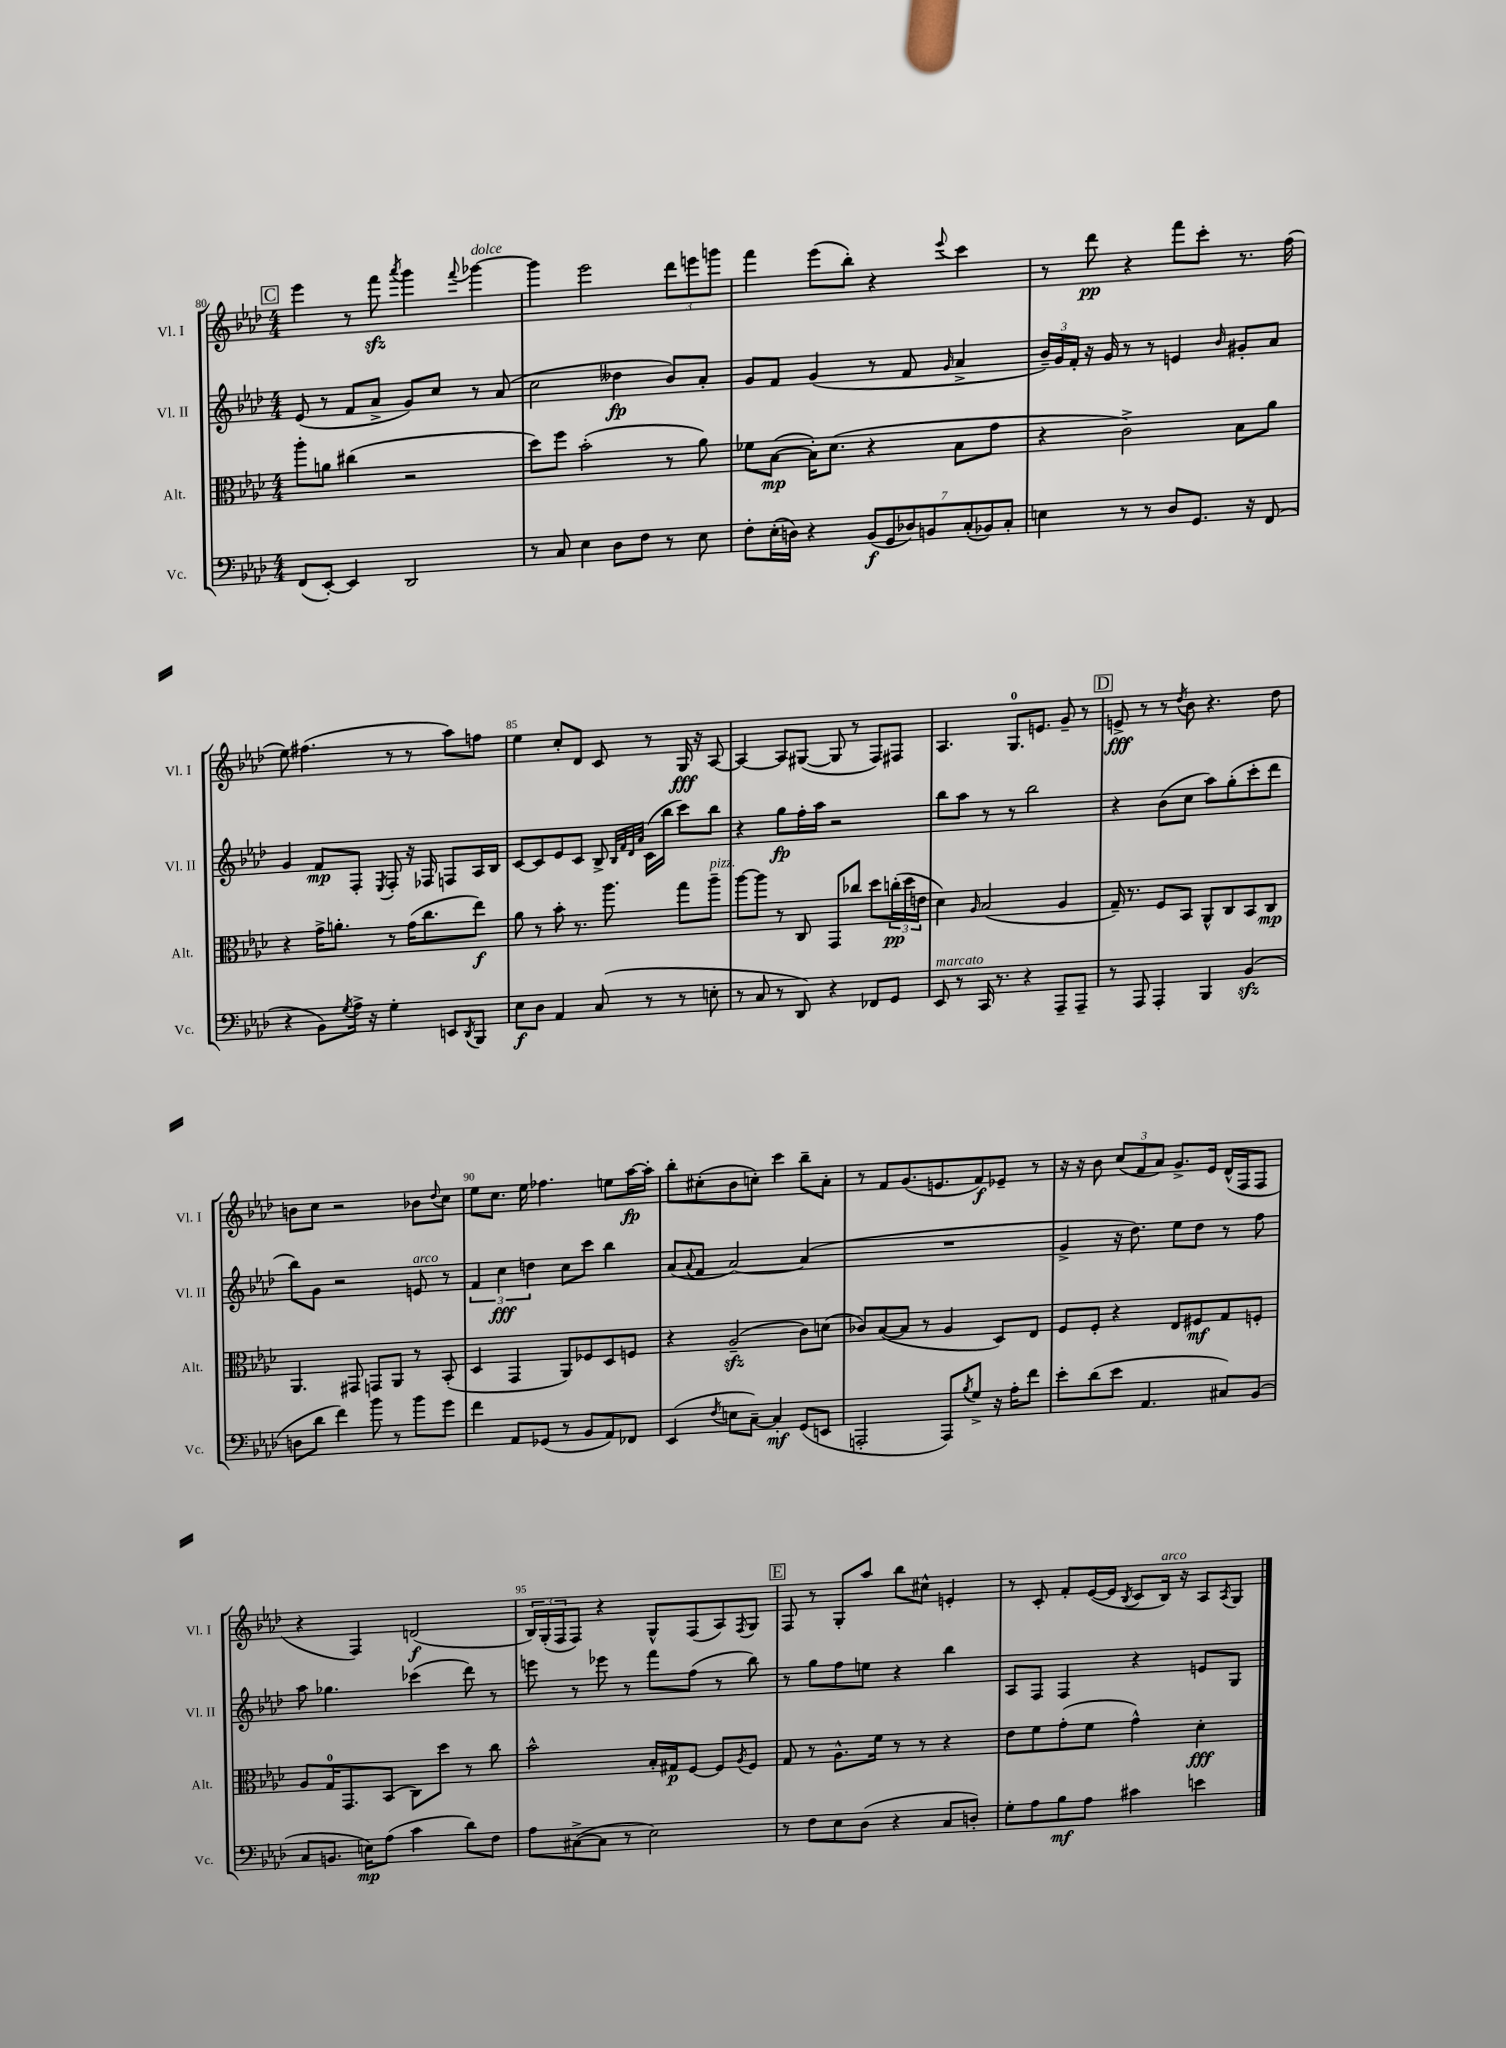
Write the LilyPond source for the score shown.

<<
\new StaffGroup <<
\new Staff = "s0" \with { instrumentName = "Vl. I" shortInstrumentName = "Vl. I" } {
    \clef treble \key aes \major \numericTimeSignature \time 4/4
    \mark \markup { \box "C" } ees'''4 r8 f'''8\sfz \acciaccatura { aes'''8 } g'''4 \appoggiatura { f'''8 } ges'''4~^\markup { \italic "dolce" } |
    ges'''4 ees'''2 \tuplet 3/2 { des'''8 e'''8 g'''8 } |
    f'''4 ees'''8( bes''8-.) r4 \appoggiatura { ees'''8 } c'''4 |
    r8 des'''8\pp r4 f'''8 c'''8-. r8. f''16( |
    ees''8) fis''4.( r8 r8 aes''8) f''8 |
    ees''4 c''8-. des'8 c'8 r8 g16\fff r16 aes8~ |
    aes4~ aes8 gis8~( gis8 r8 f8) fis8 |
    aes4. g8.-0 e'8. g'8-- r8 |
    \mark \markup { \box "D" } e'8->\fff r8 r8 \acciaccatura { des''8 } bes'8 r4. des''8 |
    b'8 c''8 r2 bes'8 \appoggiatura { des''8 } c''8 |
    ees''8 c''8. ees''16 fes''4. e''8 aes''16~\fp aes''16-. |
    bes''8-. cis''8-.( bes'8 c''8-.) c'''4 bes''8-- aes'8-. |
    r8 f'8 g'8.( e'8. f'8\f) ees'8-- r8 |
    r16 r16 bes'8 \tuplet 3/2 { c''8( f'8 aes'8) } g'8.-> ees'16 des'16-^( f16 f8 |
    r4 f4) d'2\f( |
    \tuplet 3/2 { bes16) g16-.( f16 } f8) r4 g8-^ f8( aes8) \acciaccatura { f8 } g8 |
    \mark \markup { \box "E" } f8 r8 g8-. aes''8 bes''8 cis''8-^ e'4-. |
    r8 c'8-. f'8-. ees'16~( ees'16 \acciaccatura { bes8 } c'8 bes16^\markup { \italic "arco" }) r16 aes8 \acciaccatura { aes8 } g8 \bar "|." |
}
\new Staff = "s1" \with { instrumentName = "Vl. II" shortInstrumentName = "Vl. II" } {
    \clef treble \key aes \major \numericTimeSignature \time 4/4
    \mark \markup { \box "C" } ees'8( r8 f'8 aes'8-> g'8) c''8 r8 aes'8( |
    c''2 deses''4\fp bes'8) aes'8-. |
    g'8 f'8 g'4( r8 f'8 \grace { g'16 } aes'4-> |
    \tuplet 3/2 { bes'16--) g'16 f'16-. } r16 g'16 r8 r8 e'4 \grace { bes'16 } gis'8-. aes'8 |
    g'4 f'8\mp f8-. \acciaccatura { ees8 } f8-. r16 fes16 f8 aes16 bes16 |
    c'8~ c'8 ees'8 c'8 bes8-> \grace { bes32 f'32 des'32 aes'32 } c'16( bes''16 c'''8) bes''8 |
    r4 g''8\fp f''16-. aes''16 r2 |
    bes''8 aes''8 r8 r8 bes''2 |
    \mark \markup { \box "D" } r4 bes'8( c''8 aes''8) g''8-.( c'''8-. des'''8 |
    bes''8) g'8 r2 e'8^\markup { \italic "arco" } r8 |
    \tuplet 3/2 { f'4 c''4\fff d''4 } c''8 c'''8 bes''4 |
    aes'8( \appoggiatura { aes'8 } f'8 aes'2~) aes'4( |
    R1 |
    g'4-> r16 des''8.) ees''8 des''8 r8 f''8 |
    aes''8 ges''4. ces'''4( des'''8) r8 |
    e'''8 r8 ees'''8 r8 f'''8 f''8( r8 bes''8) |
    \mark \markup { \box "E" } r8 g''8 f''8 e''8 r4 bes''4 |
    aes8 f8 f4 r4 e'8 g8 \bar "|." |
}
\new Staff = "s2" \with { instrumentName = "Alt." shortInstrumentName = "Alt." } {
    \clef alto \key aes \major \numericTimeSignature \time 4/4
    \mark \markup { \box "C" } aes''8-. a'8 cis''4( r2 |
    des''8) f''8 bes'2-.( r8 aes'8) |
    fes'8 bes8~\mp( bes16-.) des'8.( r4 bes8 g'8 |
    r4 c'2->) bes8 aes'8 |
    r4 g'16-> a'8.-. r8 g'16( c''8. ees''8\f) |
    aes'8 r8 bes'8-. r8. aes''8. g''8 aes''8--^\markup { \italic "pizz." } |
    aes''8~ aes''8 r8 c8 g,8 ces''8 des''8 \tuplet 3/2 { c''16-.\pp( des''16 e'16 } |
    des'4) \grace { aes16 } bes2( aes4 |
    \mark \markup { \box "D" } g16--) r8. f8 bes,8 aes,8-^ c8 bes,8 c8\mp |
    aes,4. gis,8 g,8 aes,8 r8 bes,8-.( |
    des4 g,4 aes,8) fes8 des8 f8 |
    r4 aes2--\sfz( c'8) d'8( |
    ces'8) bes8~( bes8 r8 aes4 des8) ees8 |
    f8 f8-. r4 ees8 fis8\mf g8 f8-. |
    aes8 g16-0 g,8. bes,8( c8) des''8 r8 c''8 |
    bes'2-^ bes16-. gis16\p f8~ f8 \acciaccatura { aes8 } f8 |
    \mark \markup { \box "E" } g8 r8 aes8.-^ f'16 r8 r8 r4 |
    ees'8 f'8 g'8-.( f'8 g'4-^) des'4-.\fff \bar "|." |
}
\new Staff = "s3" \with { instrumentName = "Vc." shortInstrumentName = "Vc." } {
    \clef bass \key aes \major \numericTimeSignature \time 4/4
    \mark \markup { \box "C" } f,8( ees,8~-.) ees,4 des,2 |
    r8 c8 ees4 des8 f8 r8 ees8 |
    f8-. ees16-.( d16) r4 \tuplet 7/4 { bes,8\f( g,8 des8) b,8 c8-.( bes,8) c8-. } |
    e4 r8 r8 des8 g,8. r16 f,8( |
    r4 bes,8) \acciaccatura { g8 } aes16-> r16 g4-. e,8 \acciaccatura { des,8 } bes,,8 |
    ees8\f des8 aes,4 c8( r8 r8 e8-. |
    r8 c8 r8 des,8) r4 fes,8 g,8 |
    ees,8^\markup { \italic "marcato" } r8 c,16 r8. r4 aes,,8-- aes,,8-- |
    \mark \markup { \box "D" } r8 aes,,8 aes,,4-. bes,,4 bes,4\sfz( |
    d8 des'8 f'4) bes'8 r8 bes'8 g'8 |
    f'4 aes,8 ges,8( r8 bes,8 aes,8) fes,8 |
    ees,4( \acciaccatura { f8 } e8 c8~--) c4-.\mf g,8( e,8 |
    a,,2-. a,,8) \acciaccatura { bes8 } g8-> r16 aes16-. f'8 |
    ees'8-. des'8( ees'8 aes,4. cis8) bes,8( |
    c8 b,8. e16\mp) aes8( c'4 des'8) f8 |
    aes8 cis8~->( cis8 r8 ees2) |
    \mark \markup { \box "E" } r8 f8 ees8 des8( r4 c8 d8-.) |
    g8-. aes8 bes8\mf aes8 cis'4 e'4 \bar "|." |
}
>>
>>
\layout { \context { \Score currentBarNumber = #80 \override BarNumber.break-visibility = ##(#f #t #t) barNumberVisibility = #(every-nth-bar-number-visible 5) } }
